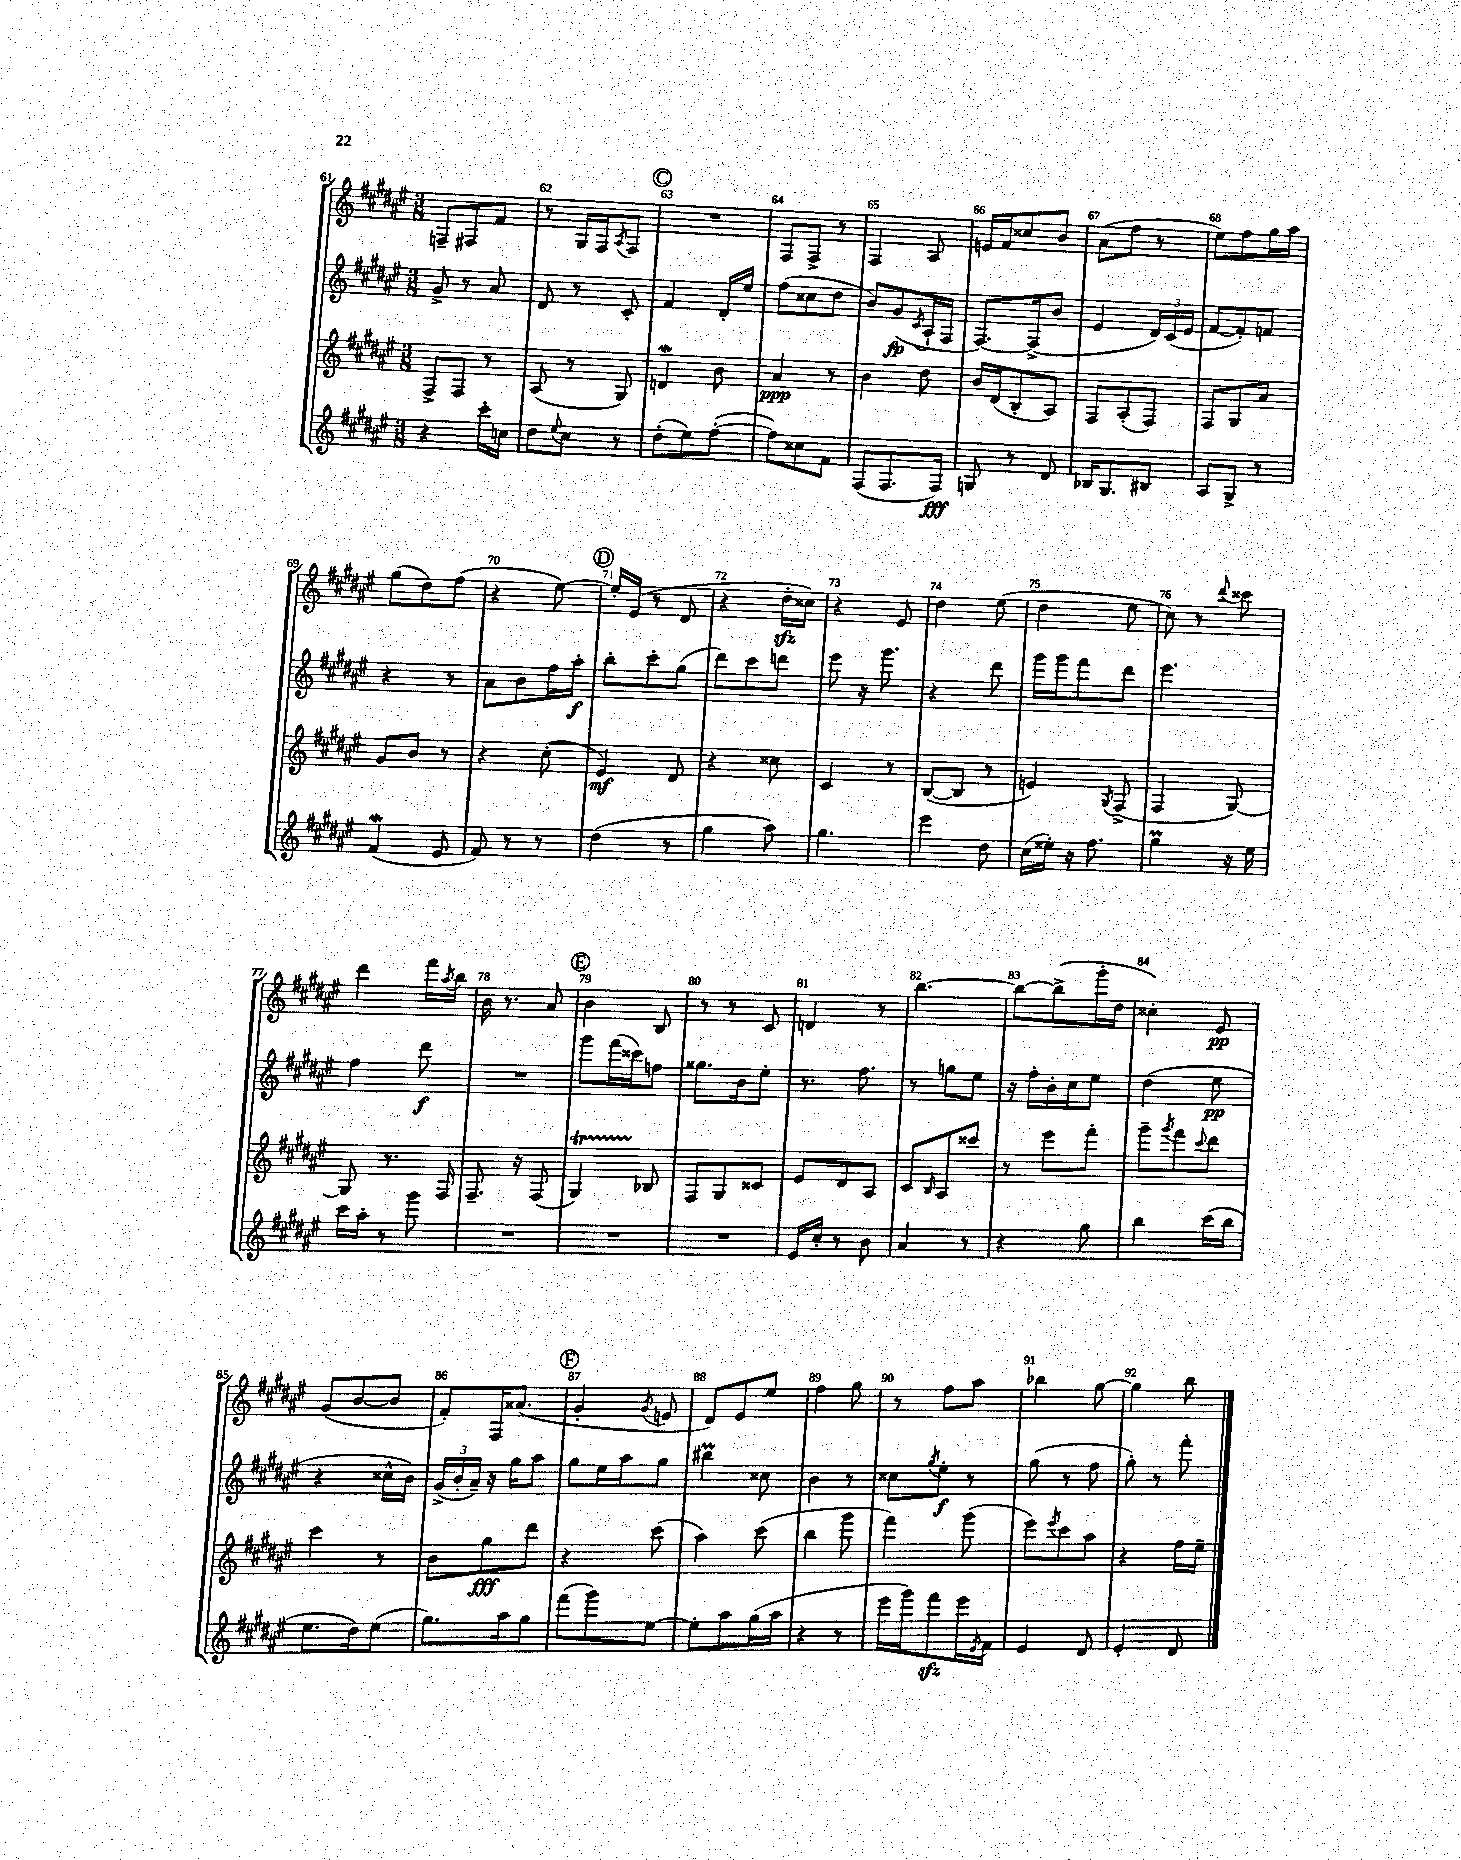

**kern	**kern	**kern	**kern
*staff4	*staff3	*staff2	*staff1
*clefG2	*clefG2	*clefG2	*clefG2
*k[f#c#g#d#a#e#]	*k[f#c#g#d#a#e#]	*k[f#c#g#d#a#e#]	*k[f#c#g#d#a#e#]
*M3/8	*M3/8	*M3/8	*M3/8
4r	8F#^	8g#^	8F~
.	8F#	8r	8F#
16ccc#'	8r	8a#	8f#
16cc	.	.	.
=	=	=	=
8dd#	(8A#	8d#	8r
8qqee#	.	.	.
8cc#	8r	8r	16G#
.	.	.	16F#
.	.	.	8qA#
8r	8G#)	8c#'	8F#
=	=	=	=
(8dd#'	4d	4f#	4.r
8ee#)	.	.	.
([8ff#'	8b	16d#'	.
.	.	16ee#	.
=	=	=	=
8ff#])	4a#	(8ff#	8F#
8cc##	.	8cc##	8F#^
8f#	8r	8dd#	8r
=	=	=	=
(8F#	4b	8b)	4F#
8.F#	.	(8g#	.
.	.	8qc#	.
.	8dd#	16A#`	8A#
16F#)	.	16F#	.
=	=	=	=
8G	16b	[8.F#)	16e
.	(16d#	.	16f#
8r	8B'	.	8cc##
.	.	(16F#^]	.
8d#	8A#)	8b	8b
=	=	=	=
16B-	8F#	4e#	(8a#
8.G#	.	.	.
.	(8A#'	.	8ff#
8B#	8F#)	24d#)	8r
.	.	(24c#	.
.	.	24e#	.
=	=	=	=
8A#	8F#	[8f#	8ee#)
8G#^	8G#	8f#'])	8ff#
8r	8a#	8f	16gg#
.	.	.	16aa#
=	=	=	=
(4f#	8g#	4r	(8gg#
.	8b	.	8dd#)
8e#	8r	8r	(8ff#
=	=	=	=
8f#)	4r	8a#	4r
8r	.	8b	.
8r	(8cc#'	16ff#	[8ee#)
.	.	16aa#'	.
=	=	=	=
(4dd#	4e#)	8bb'	16ee#']
.	.	.	(16e#
.	.	8ccc#'	8r
8r	8d#	(8gg#	8d#
=	=	=	=
4gg#	4r	8ddd#)	4r
.	.	8ccc#	.
8aa#)	8cc##	8ddd	16dd#'
.	.	.	16cc##)
=	=	=	=
4.gg#	4c#	8eee#	4r
.	.	16r	.
.	.	8.ggg#	.
.	8r	.	8e#
=	=	=	=
4eee#	([8B	4r	4dd#
.	8B]	.	.
8dd#	8r	8ddd#	(8ee#
=	=	=	=
(16cc#	4e)	16ggg#	4dd#
16ee##')	.	16ggg#	.
16r	.	8fff#	.
8.ff#	.	.	.
.	8qG#	.	.
.	(8F#^	8ddd#	8ee#
=	=	=	=
4gg#	4F#	4.eee#	8cc#)
.	.	.	8r
.	.	.	8qqddd#
16r	[8G#)	.	8ccc##
16ee#	.	.	.
=	=	=	=
16ccc#	8G#]	4ff#	4ddd#
16aa#'	.	.	.
8r	8.r	.	.
8ggg#	.	8ddd#	16fff#
.	.	.	8qaa#
.	16F#	.	16bb
=	=	=	=
4.r	8.F#~	4.r	16b
.	.	.	8.r
.	16r	.	.
.	(8F#	.	8a#
=	=	=	=
4.r	4G#)	8ggg#	4b
.	.	(16fff#	.
.	.	16ccc##)	.
.	8B-	8ff	8B
=	=	=	=
4.r	8F#	8.gg##	8r
.	8G#	.	8r
.	.	16b	.
.	8c##	8ee#'	8c#
=	=	=	=
16e#	8e#	8.r	4d
16cc#'	.	.	.
8r	8d#	.	.
.	.	8.ff#	.
8b	8A#	.	8r
=	=	=	=
4a#	8c#	8r	[4.bb
.	16qqB	.	.
.	8A#	8gg	.
8r	8ccc##	8ee#	.
=	=	=	=
4r	8r	16r	8bb_
.	.	16ff#'	.
.	8eee#	16b'	(8bb^]
.	.	16cc#	.
8gg#	8fff#'	8ee#	16ggg#'
.	.	.	16dd#
=	=	=	=
4bb	8ggg#~	(4dd#	4cc##')
.	8qggg#	.	.
.	8fff#	.	.
.	8qqccc#	.	.
(16ccc#	8ddd#	8ee#	8e#
16bb	.	.	.
=	=	=	=
8.ee#	4ccc#	4r	(8g#
.	.	.	[8b
16dd#)	.	.	.
(8ee#	8r	16cc##^^	8b]
.	.	16b)	.
=	=	=	=
8.gg#)	8b	(24g#^	8f#')
.	.	24b'	.
.	.	24a#~)	.
.	8gg#	16r	16F#
16aa#	.	16gg#	(8.a##
8gg#	8ddd#	8aa#	.
=	=	=	=
(8fff#	4r	8gg#	4g#'
8ggg#)	.	16ee#	.
.	.	16aa#	.
.	.	.	8qg#
[8ee#	(8ccc#	8gg#	8e
=	=	=	=
8ee#']	4aa#)	4bb#	8d#)
8aa#	.	.	8e#
(16gg#	(8ccc#	8cc##	8ee#
16aa#	.	.	.
=	=	=	=
4r	4bb	4b	4ff#
8r	8ggg#	8r	8gg#
=	=	=	=
16eee#	4fff#)	8cc##	8r
16ggg#)	.	.	.
.	.	8qgg#	.
8fff#	.	8ee#'	8ff#
16eee#	(8ggg#	8r	8aa#
8qe#	.	.	.
16f#	.	.	.
=	=	=	=
4e#	8eee#)	(8gg#	4bb-
.	8qeee#	.	.
.	8ccc#	8r	.
8d#	8aa#	8ff#	[8gg#
=	=	=	=
4e#'	4r	8gg#')	4gg#]
.	.	8r	.
8d#	16ff#	8fff#'	8bb
.	16ee#~	.	.
==	==	==	==
*-	*-	*-	*-
